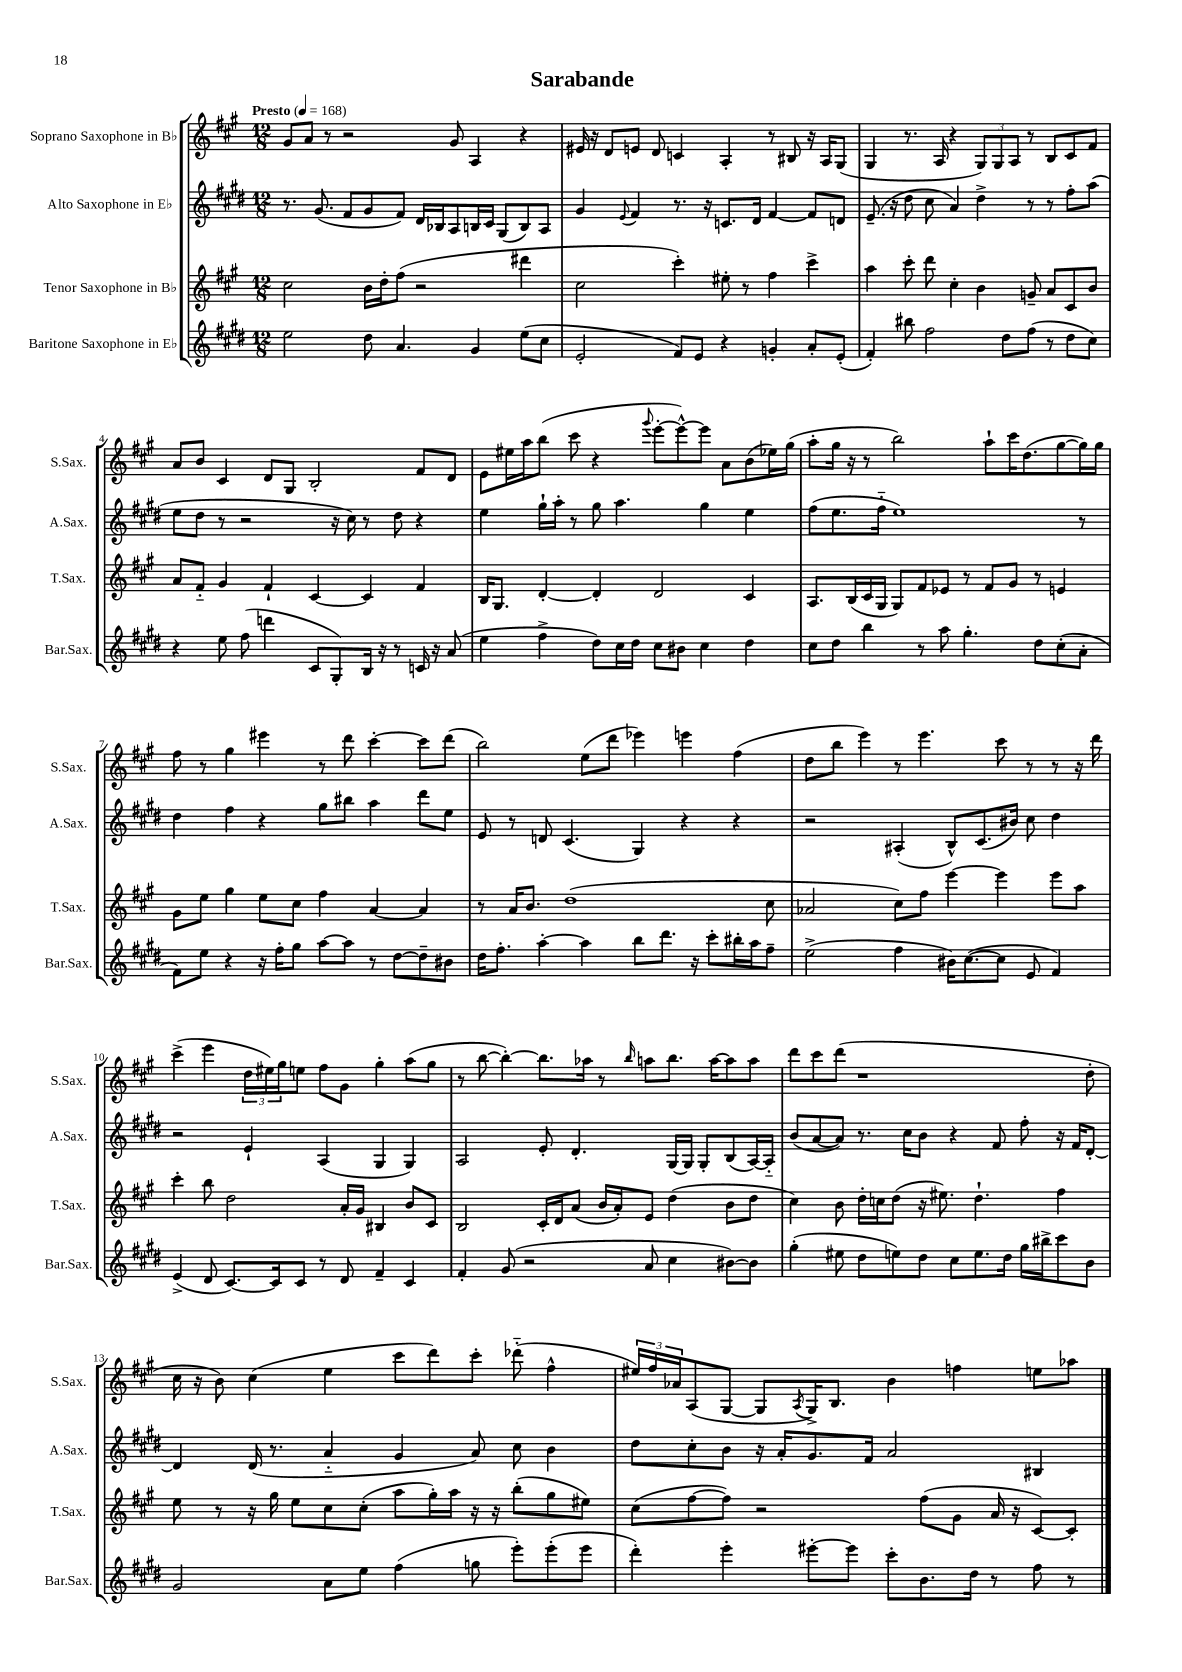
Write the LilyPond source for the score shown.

\header { title = "Sarabande" }
<<
\new StaffGroup <<
\new Staff = "s0" \with { instrumentName = "Soprano Saxophone in Bb" shortInstrumentName = "S.Sax." } {
    \clef treble \key a \major \numericTimeSignature \time 12/8 \tempo "Presto" 4 = 168
    gis'8 a'8 r8 r2 gis'8 a4 r4 |
    eis'16 r16 d'8 e'8 d'8 c'4 a4-. r8 bis8 r16 a16 gis8( |
    gis4 r8. a16 r4 \tuplet 3/2 { gis8) gis8 a8 } r8 b8 cis'8 fis'8 |
    a'8 b'8 cis'4 d'8 gis8 b2-. fis'8 d'8 |
    e'8 eis''16 a''16 b''8( cis'''8 r4 \appoggiatura { gis'''8 } e'''8~-. e'''8~-^) e'''8 a'8 b'8( ees''16) gis''16( |
    a''8-. gis''16 r16 r8 b''2) a''8-! cis'''16 d''8.( gis''8~ gis''16) gis''16 |
    fis''8 r8 gis''4 eis'''4 r8 d'''8 cis'''4~-. cis'''8 d'''8( |
    b''2) e''8( d'''8 ees'''4) e'''4 fis''4( |
    d''8 b''8 e'''4) r8 e'''4. cis'''8 r8 r8 r16 d'''16 |
    cis'''4->( e'''4 \tuplet 3/2 { d''16 eis''16) gis''16 } e''8 fis''8 gis'8 gis''4-. a''8( gis''8 |
    r8 b''8~ b''4~-.) b''8. aes''16 r8 \grace { b''16 } a''8 b''8. a''16~ a''8 a''8 |
    d'''8 cis'''8 d'''8( r1 d''8-. |
    cis''16 r16 b'8) cis''4( e''4 cis'''8 d'''8) cis'''8-. des'''8-_( fis''4-^ |
    \tuplet 3/2 { eis''16) fis''16 aes'16 } a8( gis8~ gis8 \acciaccatura { a8 } gis16->) b8. b'4 f''4 e''8 aes''8 \bar "|." |
}
\new Staff = "s1" \with { instrumentName = "Alto Saxophone in Eb" shortInstrumentName = "A.Sax." } {
    \clef treble \key e \major \numericTimeSignature \time 12/8
    r8. gis'8.( fis'8 gis'8 fis'8) dis'16 bes16 a8 b16 cis'16 gis8( b8) a8 |
    gis'4 \appoggiatura { e'8 } fis'4 r8. r16 c'8. dis'16 fis'4~ fis'8 d'8 |
    e'8.--( r16 dis''8 cis''8 a'4) dis''4-> r8 r8 fis''8-. a''8( |
    e''8 dis''8 r8 r2 r16 cis''16) r8 dis''8 r4 |
    e''4 gis''16-! a''16-. r8 gis''8 a''4. gis''4 e''4 |
    fis''8( e''8. fis''16-_ e''1) r8 |
    dis''4 fis''4 r4 gis''8 bis''8 a''4 dis'''8 e''8 |
    e'8 r8 d'8 cis'4.( gis4) r4 r4 |
    r2 ais4-.( b8-^) cis'8.( bis'16) cis''8 dis''4 |
    r2 e'4-! a4( gis4 gis4) |
    a2 e'8-. dis'4.-. gis16~ gis16 gis8-. b8( a16~) a16-_ |
    b'8( a'8~ a'8) r8. cis''16 b'8 r4 fis'8 fis''8-. r16 fis'16 dis'8~-. |
    dis'4 dis'16( r8. a'4-_ gis'4 a'8) cis''8 b'4 |
    dis''8 cis''8-. b'8 r16 a'16-. gis'8. fis'16 a'2 bis4 \bar "|." |
}
\new Staff = "s2" \with { instrumentName = "Tenor Saxophone in Bb" shortInstrumentName = "T.Sax." } {
    \clef treble \key a \major \numericTimeSignature \time 12/8
    cis''2 b'16 d''16-. fis''8( r2 dis'''4 |
    cis''2 cis'''4-.) eis''8-. r8 fis''4 cis'''4-> |
    a''4 cis'''8-. d'''8 cis''4-. b'4 g'8-- a'8 cis'8 b'8 |
    a'8 fis'8-_ gis'4 fis'4-! cis'4~ cis'4 fis'4 |
    b16 gis8. d'4~-. d'4-. d'2 cis'4 |
    a8. b16( cis'16 gis16 gis8) fis'8 ees'8 r8 fis'8 gis'8 r8 e'4 |
    gis'8 e''8 gis''4 e''8 cis''8 fis''4 a'4~ a'4 |
    r8 a'16 b'8. d''1( cis''8 |
    aes'2 cis''8) fis''8 e'''4~ e'''4 e'''8 a''8 |
    cis'''4-. b''8 d''2 a'16-. gis'16 bis4 b'8 cis'8 |
    b2 cis'16-. d'16 a'8( b'16 a'16-.) e'8 d''4( b'8 d''8 |
    cis''4) b'8 d''16-. c''16 d''8( r16 eis''8.) d''4.-! fis''4 |
    e''8 r8 r16 gis''16 e''8 cis''8 cis''8-.( a''8 gis''16-.) a''16 r16 r16 b''8-.( gis''8 eis''8) |
    cis''8( fis''8~ fis''8) r2 fis''8( gis'8 a'16 r16 cis'8~) cis'8-. \bar "|." |
}
\new Staff = "s3" \with { instrumentName = "Baritone Saxophone in Eb" shortInstrumentName = "Bar.Sax." } {
    \clef treble \key e \major \numericTimeSignature \time 12/8
    e''2 dis''8 a'4. gis'4 e''8( cis''8 |
    e'2-. fis'8) e'8 r4 g'4-. a'8-. e'8-.( |
    fis'4-.) bis''8 fis''2 dis''8 fis''8( r8 dis''8 cis''8) |
    r4 e''8 fis''8( d'''4 cis'8 gis8-.) b16 r16 r8 c'16 r16 a'8( |
    e''4 fis''4-> dis''8) cis''16 dis''16 cis''8 bis'8 cis''4 dis''4 |
    cis''8 dis''8 b''4 r8 a''8 gis''4.-. dis''8 cis''8-.( a'8-. |
    fis'8) e''8 r4 r16 fis''16-. gis''8 a''8~ a''8 r8 dis''8~ dis''8-- bis'8 |
    dis''16 fis''8.-. a''4~-. a''4 b''8 dis'''8. r16 cis'''8-. bis''16-. a''16 fis''8-- |
    e''2->( fis''4 bis'16) cis''8.~( cis''8 e'8 fis'4) |
    e'4->( dis'8 cis'8.~) cis'16 cis'8 r8 dis'8 fis'4-- cis'4 |
    fis'4-. gis'8( r2 a'8 cis''4 bis'8~) bis'8 |
    gis''4-.( eis''8 dis''8 e''8) dis''8 cis''8 e''8. dis''16 gis''16 bis''16-> cis'''8 b'8 |
    gis'2 a'8 e''8 fis''4( g''8 e'''8-.) e'''8-.( e'''8 |
    dis'''4-.) e'''4-. eis'''8~-. eis'''8 cis'''8-. b'8. dis''16 r8 fis''8 r8 \bar "|." |
}
>>
>>
